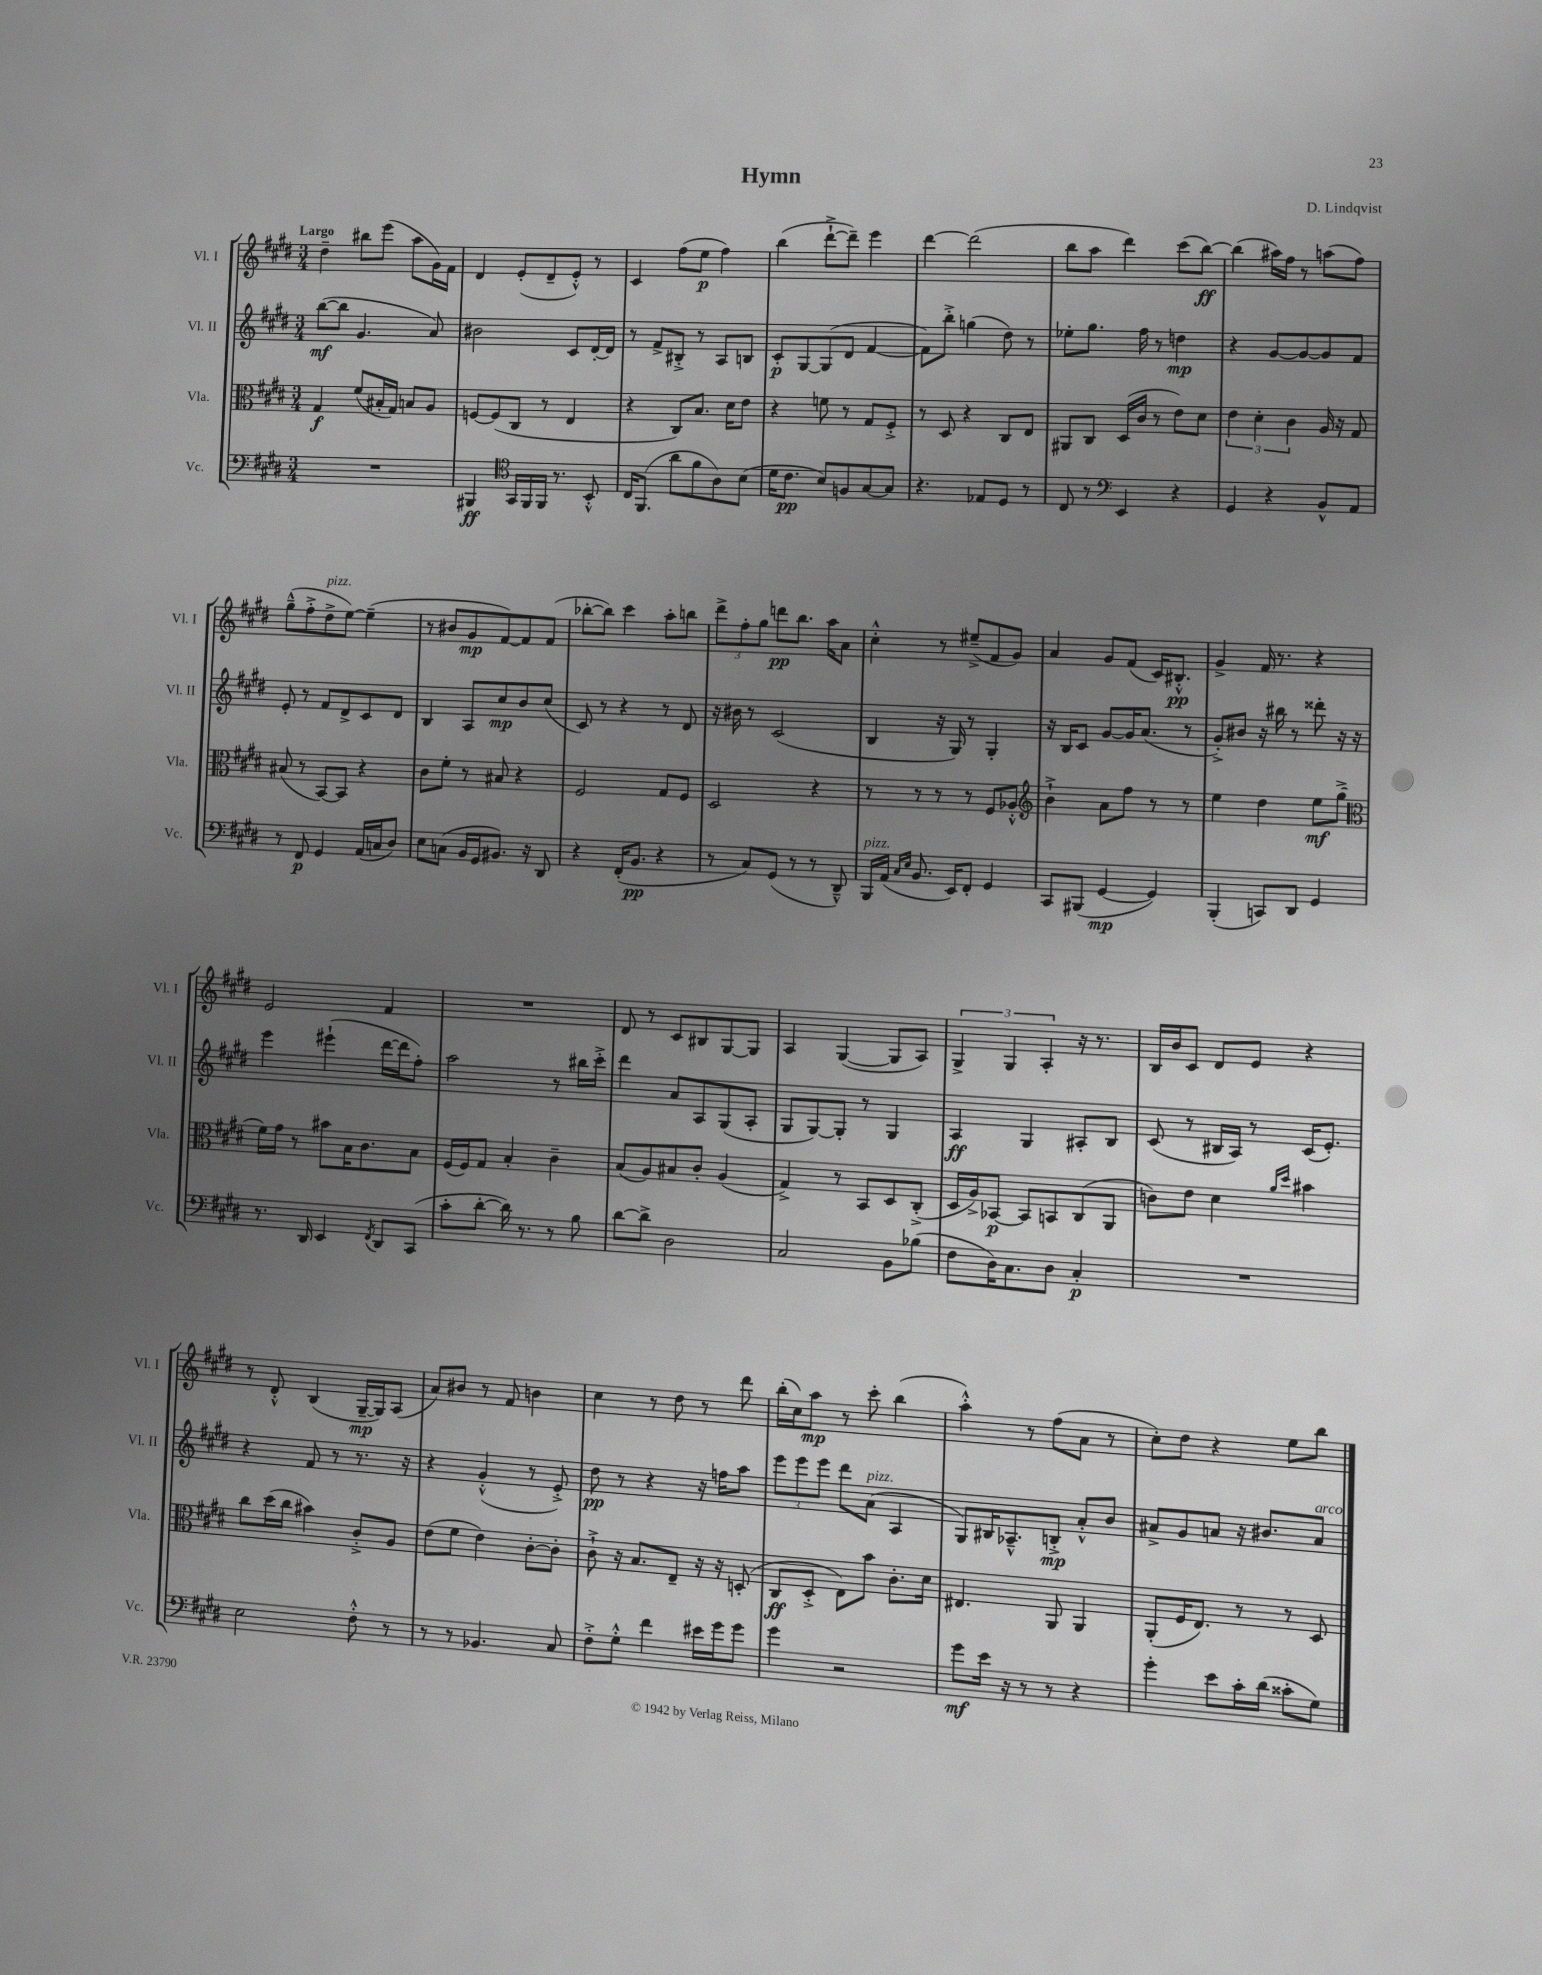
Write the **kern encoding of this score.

**kern	**kern	**kern	**kern
*staff4	*staff3	*staff2	*staff1
*clefF4	*clefC3	*clefG2	*clefG2
*k[f#c#g#d#]	*k[f#c#g#d#]	*k[f#c#g#d#]	*k[f#c#g#d#]
*M3/4	*M3/4	*M3/4	*M3/4
2.r	4G#/	([8bb\L	4dd#~\
.	.	8bb\]J	.
.	(8f#/L	4.g#/	8bb#\L
.	16B#'/L	.	(8eee\J
.	16G#/JJ)	.	.
.	8B/L	.	8aa\L
.	8A/J	8a/)	16g#\L)
.	.	.	16f#\JJ
=	=	=	=
4BBB#/	[8F/L	2b#\	4d#/
.	(8F/]	.	.
*clefC4	*	*	*
16GG#/LL	8C#/J	.	(8e'/L
16FF#/	.	.	.
16FF#/JJ	8r	.	8d#~/
8.r	.	.	.
.	4E/	8c#/L	8e'^^/J)
8BB'^^/	.	[16d#'/L	8r
.	.	16d#/]JJ	.
=	=	=	=
16C#/LK	4r	8r	4c#/
(8.FF#/J	.	.	.
.	.	8f#^/L	.
8a\L	8C#/L)	8B#'^/J	(8ff#\L
8f#\	8.B/J	8r	8ee\J
8A\)	.	8A/L	4ff#\)
.	16d#\LK	.	.
(8B\J	8e\J	8B/J	.
=	=	=	=
16d#\LK	4r	8c#'/L	(4bb\
8.c#\J	.	.	.
.	.	[8G#/	.
8B/L)	8f\	(8G#/]	[8ddd#`^\L
8F/	8r	8d#/J	8ddd#~\]J)
[8G#/	8G#/L	[4f#/	4eee\
8G#/]J	8F#'^/J	.	.
=	=	=	=
4.r	8r	8f#\]L)	[4ddd#\
.	8D#/	8bb'^\J	.
.	4r	(4gg\	(2ddd#\]
8E-/L	.	.	.
8D#/J	8C#/L	8dd#\)	.
8r	8E/J	8r	.
=	=	=	=
8C#/	8AA#/L	8ee-'\L	8bb\L
8r	8C#/J	8.gg#\J	8aa\J
*clefF4	*	*	*
4EE/	(16D#/LL	.	4ddd#\)
.	16c#/JJ	16ff#\	.
.	8r	8r	.
4r	8e\L)	4dd\	(8ccc#\L
.	8d#\J	.	[8bb\J)
=	=	=	=
4GG#/	6e\	4r	(4bb\]
.	6d#'\	.	.
4r	.	[8g#/L	16aa#\LL)
.	.	.	16ff#\JJ
.	6c#\	.	.
.	.	8g#/_	8r
8BB^^/L	16A/	8g#/]	(8aa\L
.	16r	.	.
8AA/J	8G#/	8f#/J	8ff#\J)
=	=	=	=
8r	(8B#/	8e'/	(8gg#~^^\L
8FF#/	8r	8r	8ff#'^\
4GG#/	[8BB/L)	8f#/L	8dd#^\
.	8BB/]J	8d#^/	[8ee\J)
(16AA/LL	4r	8c#/	(4ee~\]
16C/J	.	.	.
8D#/J)	.	8d#/J	.
=	=	=	=
8E\L	8c#\L	4B/	8r
(8C\J	8f#'\J	.	8b#/L
16BB/LL	8r	8A/L	8g#/
16GG#/J	.	.	.
8.BB#/J)	8B#/	8cc#/	[8f#/)
.	4r	8b/	8f#/]
16r	.	.	.
8DD#/	.	(8cc#/J	(8f#/J
=	=	=	=
4r	2F#/	8c#/)	[8bb-'\L
.	.	8r	8bb-\]J)
(16FF#'/LK	.	4r	4ccc#\
8.BB/J	.	.	.
4r	8G#/L	8r	8aa'\L
.	8F#/J	8d#/	8bb\J
=	=	=	=
8r	2D#/	16r	12ddd#^\L
.	.	16b#\	.
.	.	.	12ff#'\
8C#/L)	.	8r	.
.	.	.	12gg#\J
(8GG#/J	.	(2c#/	8ddd\L
8r	.	.	8.bb\J
8r	4r	.	.
.	.	.	16aa\LK
8DD#~^^/)	.	.	8a\J
=	=	=	=
16BBB/LL	8r	4B/	4cc#'^^\
(16AA/JJ	.	.	.
16qqC#/LL	.	.	.
16qqE/JJ	.	.	.
8.BB/	8r	.	.
.	8r	16r	8r
16EE/LK)	.	16G#/)	.
8FF#'/J	8r	8r	(8ee#~^/L
4GG#/	8F#/L	4G#'/	8f#/
.	8A-'^^/J	.	8g#/J)
=	=	=	=
*	*clefG2	*	*
8CC#/L	4b`^\	16r	4a/
.	.	16B/LK	.
(8BBB#/J	.	8c#/J	.
[4GG#/	8a\L	[8g#/L	8g#/L
.	8ff#\J	16g#/]K	(8f#/J
.	.	(8.a/J	.
4GG#/])	8r	.	16c#/LK)
.	.	.	8.B#'^^/J
.	8r	8r	.
=	=	=	=
(4BBB'/	4ee\	8g#'^/L)	4g#^/
.	.	8b#/J	.
8CC/L)	4dd#\	16r	16f#/
.	.	16bb#\	8.r
8DD#/J	.	8r	.
4GG#/	8ee\L	8ddd##'\	4r
.	(8gg#^\J	16r	.
.	.	16r	.
=	=	=	=
*	*clefC3	*	*
8.r	16f#\LL)	4eee\	2e/
.	16g#\JJ	.	.
.	8r	.	.
16DD#/	.	.	.
4EE/	8b#\L	(4eee#`\	.
.	16B\K	.	.
.	8.c#\	.	.
8qFF#/	.	.	.
8DD#/L	.	[16ddd#\LL	4f#/
.	.	16ddd#\]J	.
(8CC#/J	8B\J	8ff#'\J)	.
=	=	=	=
8c#'\L	(16F#/LL	2aa\	2.r
.	16F#/J)	.	.
[8d#'\J	8G#/J	.	.
16d#\])	4B'/	.	.
8.r	.	.	.
8r	4c#~\	8r	.
8B\	.	16bb#\LL	.
.	.	16ccc#'^\JJ	.
=	=	=	=
[8d#\L	(8B/L	4ddd#\	8d#/
8d#^\]J	8A/)	.	8r
2D#\	8B#/	8a/L	8c#/L
.	8c#'/J	8A/	8B#/
.	(4A/	(8G#/	[8G#/
.	.	8A'/J	8G#/]J
=	=	=	=
2C#/	4G#^/)	8G#/L	4A/
.	.	[8G#/)	.
.	8r	8G#'/]J	([4G#/
.	8BB/L	8r	.
8BB\L	8D#/	4G#/	8G#/]L
(8B-\J	(8C#'^/J	.	8A/J)
=	=	=	=
8F#\L	16D#/LL	4A/	6G#^/
.	16A^/J)	.	.
16D#\K)	[8BB-/J	.	.
.	.	.	6G#/
8.C#\	.	.	.
.	8BB-/]L	4G#/	.
.	.	.	6A'/
8D#\J	8BB/	.	.
4C#'/	(8C#/	8A#'/L	16r
.	.	.	8.r
.	8AA/J	8B/J	.
=	=	=	=
2.r	8c\L)	(8c#/	16B/LL
.	.	.	16b/J
.	8e\J	8r	8c#/J
.	4d#\	16B#/LL	8d#/L
.	.	16A/JJ)	.
.	.	8r	8e/J
.	16qqa/LL	.	.
.	16qqdd#/JJ	.	.
.	4b#\	(16c#/LK	4r
.	.	8.e'/J)	.
=	=	=	=
2E\	8cc#\L	4r	8r
.	(16dd#\L	.	8d#'^^/
.	16cc#\JJ	.	.
.	4b#\)	8f#/	(4B/
.	.	8r	.
8F#'^^\	8c#'^/L	8.r	[16G#~/LL
.	.	.	16G#/]J)
8r	8A/J	.	(8A/J
.	.	16r	.
=	=	=	=
8r	(8e\L	4r	8a/L)
8r	8f#\J	.	8b#/J
4.BB-/	4e\)	(4g#'^^/	8r
.	.	.	8f#/
.	[8c#'\L	8r	4b\
8C#/	8c#'\]J	8e'^/)	.
=	=	=	=
8F#'^\L	8c#`^\	8dd#\	4cc#\
8G#'^^\J	16r	8r	.
.	8.B/L	.	.
4f#\	.	4r	8r
.	8E~/J	.	8dd#\
16e#\LL	16r	16r	8r
16g#\J	16r	16ff\LK	.
8g#\J	(8D'/	8aa\J	8ddd#\
=	=	=	=
4g#\	8C#/L	12eee\L	(16bb'\LL
.	.	.	16cc#\J)
.	.	12eee\	.
.	8D#'^/J	.	8aa\J
.	.	12eee\J	.
2r	8E\L)	8ddd#\L	8r
.	8b\J	(8a\J	8ccc#'\
.	8.c#'\L	4A/	(4bb\
.	16d#\Jk	.	.
=	=	=	=
8g#\L	4.E#/	8G#/L)	4aa'^^\)
16e\Jk	.	16B#/K	.
16r	.	8.A-~^^/	.
8r	.	.	8r
8r	8AA/	8B'^/J	(8ff#\L
4r	4AA/	8a'^^/L	8a\J
.	.	8b/J	8r
=	=	=	=
4g#'\	(8AA'/L	8a#^/L	8cc#'\L)
.	16F#/K	8g#/	8dd#\J
.	8.E/J)	.	.
8e\L	.	8a/J	4r
16c#'\L	8r	16r	.
(16d#\JJ	.	8.b#/L	.
8c##'\L	8r	.	8ee\L
8G#\J)	8D#/	8a/J	8bb\J
==	==	==	==
*-	*-	*-	*-
